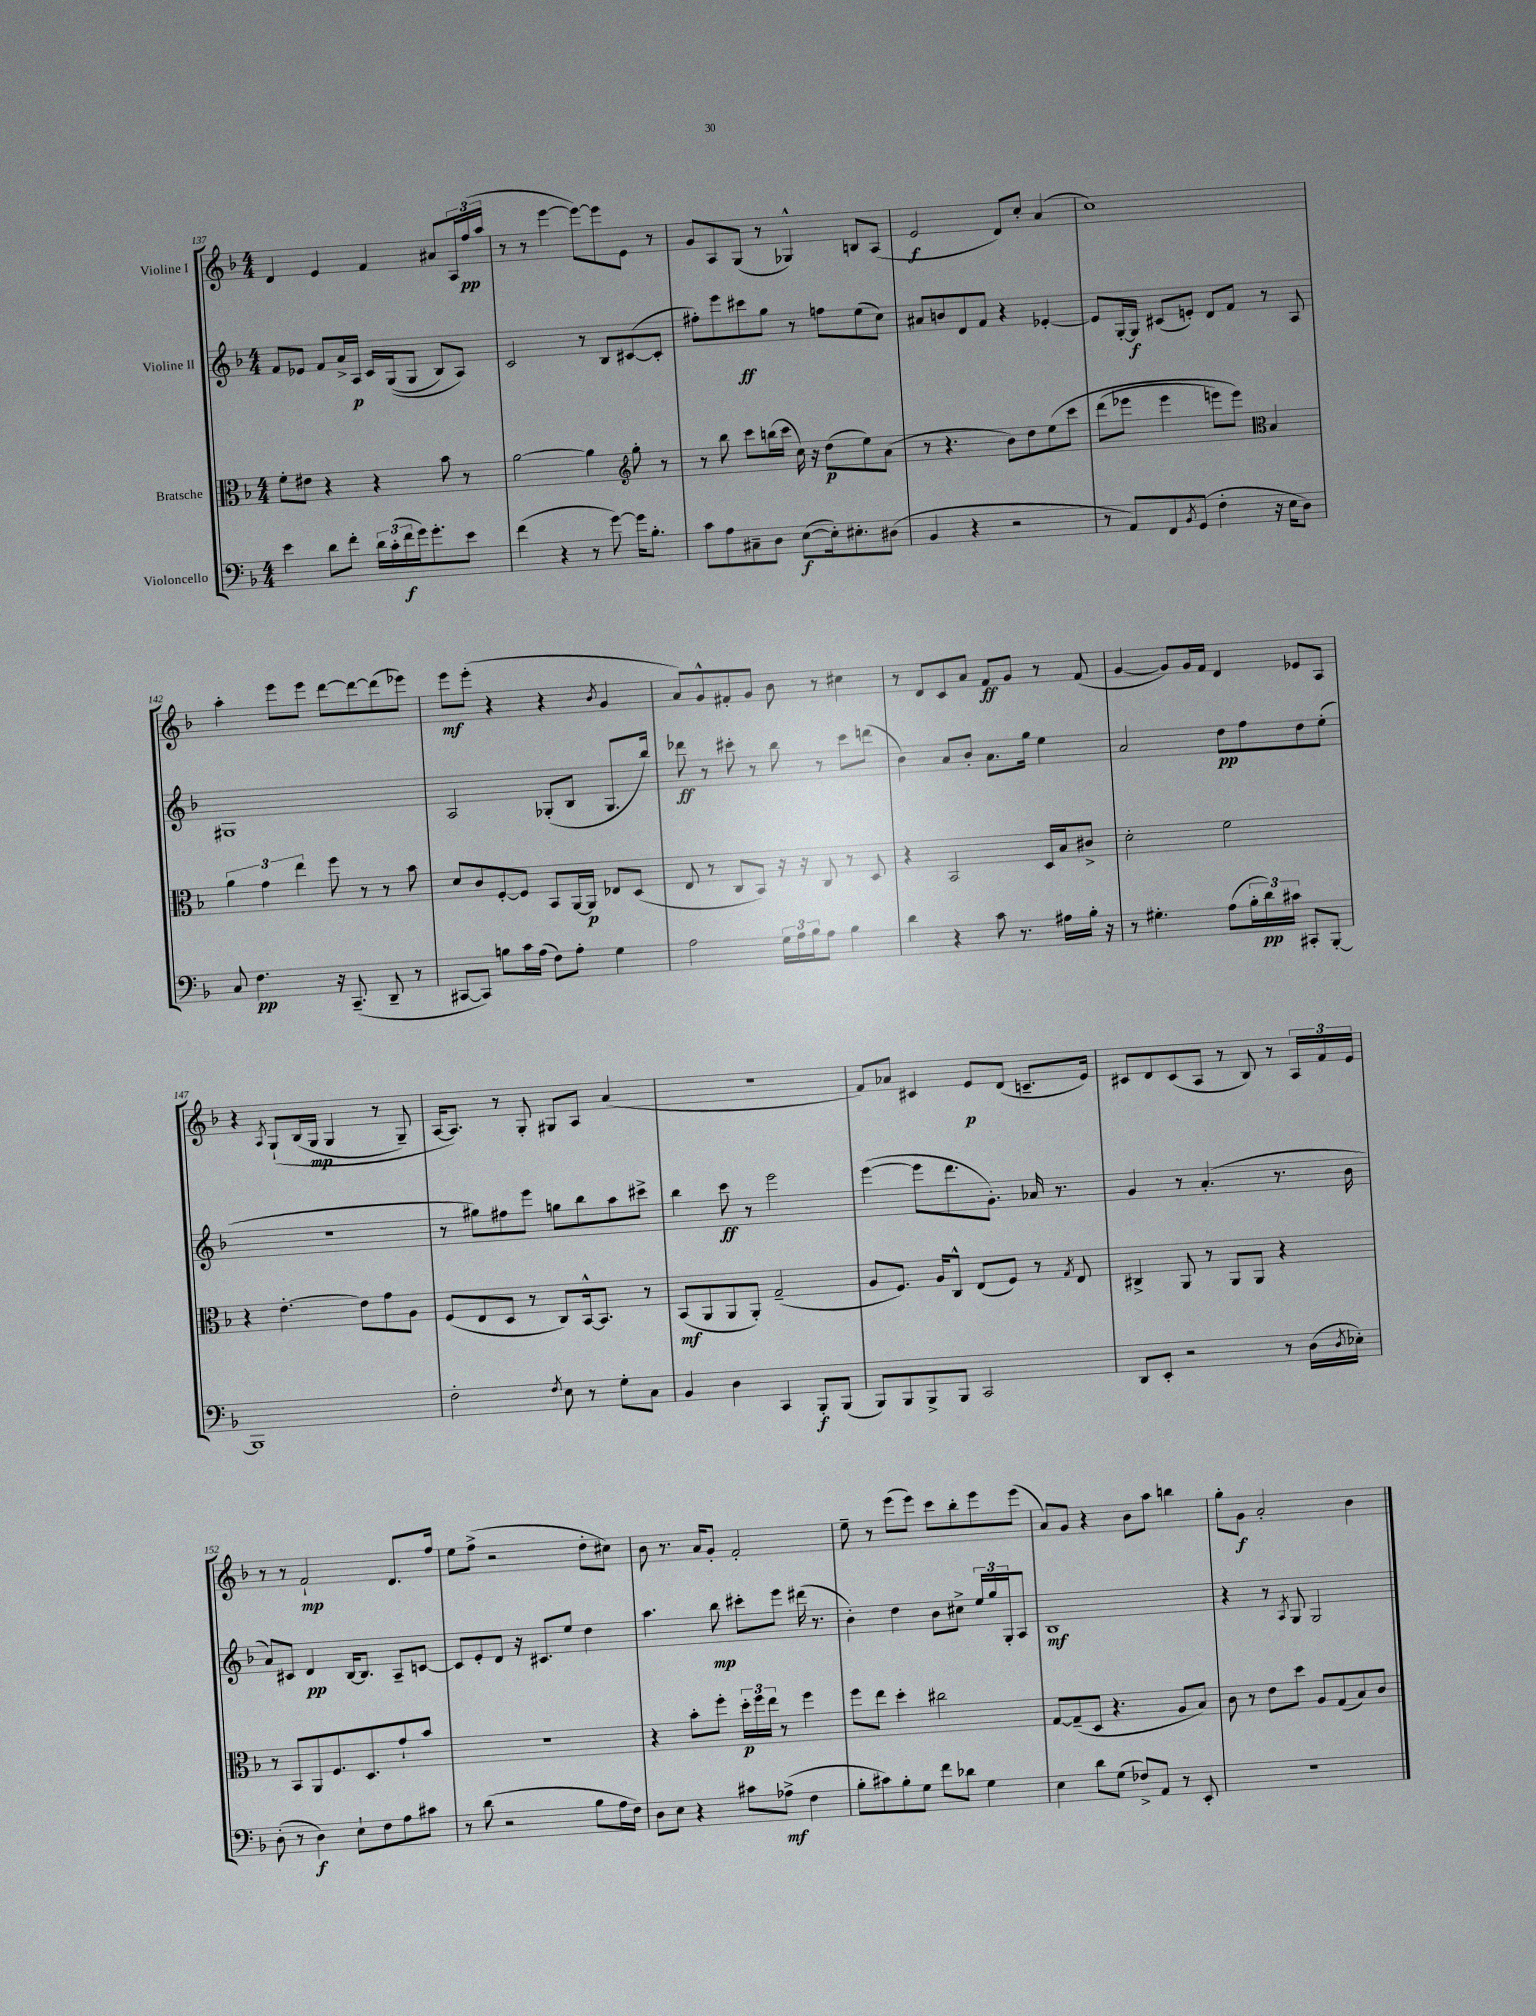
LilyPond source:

<<
\new StaffGroup <<
\new Staff = "s0" \with { instrumentName = "Violine I" } {
    \clef treble \key f \major \numericTimeSignature \time 4/4
    d'4 e'4 f'4 ais'8 \tuplet 3/2 { a16 f''16\pp( a''16 } |
    r8 r8 e'''4~ e'''8~) e'''8 e'8 r8 |
    g'8 a8 g8( r8 ges4-^) b8 a8( |
    e'2\f d'8) c''8-. a'4( |
    c''1) |
    a''4-. e'''8 e'''8 d'''8~ d'''8~ d'''8( ees'''8) |
    e'''8\mf e'''8-.( r4 r4 \acciaccatura { bes'8 } g'4 |
    a'8) g'8-^ fis'8-. g'8 bes'8 r8 cis''4 |
    r8 d'8 c'8 a'8 f'8\ff g'8 r8 f'8( |
    g'4~ g'8) g'16 f'16 d'4 ees'8 a8 |
    r4 \acciaccatura { a8 } g8-!\( bes16( g16\mp g4 r8 g8--) |
    a16~ a8.\) r8 g8-. gis8 a8 a'4( |
    R1 |
    f'8) aes'8 cis'4 e'8\p d'8( c'8.-- e'16) |
    cis'8 d'8 cis'8( a8 r8 bes8) r8 \tuplet 3/2 { a16 f'16 e'16 } |
    r8 r8 f'2-!\mp d'8. f''16 |
    e''8 f''8->( r2 d''8-. cis''8) |
    bes'8 r8. a'16 g'8-. f'2-. |
    e''8-- r8 e'''8( e'''8) c'''8 bes''8-. e'''8 e'''8( |
    a'8) g'8 r4 bes'8 a''8 b''4 |
    g''8-. g'8\f a'2-. bes'4 \bar "|." |
}
\new Staff = "s1" \with { instrumentName = "Violine II" } {
    \clef treble \key f \major \numericTimeSignature \time 4/4
    f'8 ees'8 f'8 a'16-> a16\p c'16 g16(\( g8 bes8) a8\) |
    c'2 r8 bes8 cis'8~( cis'8-. |
    fis''8-.) e'''8 cis'''8\ff g''8 r8 f''8 e''8( c''8) |
    ais'8 b'8 d'8 f'8 r4 ees'4~-. |
    ees'8 g16~-. g16\f cis'8( e'8-.) d'8 f'8 r8 a8 |
    gis1 |
    a2 ges8-.( bes8 ges8. bes''16) |
    des'''8\ff r8 cis'''8-. r8 bes''8 r8 cis'''8 d'''8( |
    bes'4) a'8 bes'8-. a'8. g''16 e''4 |
    a'2 d''8\pp f''8 d''8 e''8-.( |
    R1 |
    r8 gis''8) fis''8 e'''8 g''8 bes''8 a''8 cis'''8-> |
    bes''4 c'''8\ff r8 e'''2 |
    e'''4~( e'''8 d'''8. g'8.-.) aes'16 r8. |
    g'4 r8 a'4.-.( r8. bes'16 |
    a'8) cis'8 d'4\pp bes16~ bes8. a8-- c'8~ |
    c'8 e'8-. d'8 r16 cis'8. e''8 d''4 |
    a''4. bes''8\mp cis'''8-. e'''8 dis'''16( r8. |
    bes'4-.) d''4 bes'8 cis''8-> \tuplet 3/2 { e''16 g''16 g16-. } a8 |
    bes1\mf |
    r4 r8 \acciaccatura { a8 } g8 g2 \bar "|." |
}
\new Staff = "s2" \with { instrumentName = "Bratsche" } {
    \clef alto \key f \major \numericTimeSignature \time 4/4
    f'8-. eis'8 r4 r4 bes'8 r8 |
    a'2~ a'4 \clef treble g''8-. r8 |
    r8 bes''8 c'''8 b''16( c'''16 c''16) r16 d''8\p( e''8) a'8( |
    r8 r4. bes'8) d''8 e''8\( c'''8 |
    d'''8( ees'''8 ees'''4 e'''8) e'''8\) \clef alto bes4 |
    \tuplet 3/2 { a'4 g'4 e''4 } f''8 r8 r8 bes'8 |
    d'8 c'8 f8~-. f8 bes,8 a,16~ a,16\p ees8 d8( |
    e8 r8 c8 bes,8) r16 r16 c8 r8 d8 |
    r4 bes,2 d16 bes16 cis'8-> |
    d'2-. f'2 |
    r4 e'4.~-. e'8 g'8 a8 |
    f8( e8 d8 r8 c8) bes,16~-^ bes,8. r8 |
    bes,8\mf( a,8 a,8 a,8-.) g2--( |
    a8 f8.) a16 c8-^ e8( f8) r8 \acciaccatura { g8 } e8 |
    cis4-> a,8 r8 a,8 a,8 r4 |
    r8 bes,8 a,8 f8. d8. g'8-! bes'8 |
    R1 |
    r4 bes'8-. f''8-. \tuplet 3/2 { d''16-.\p f''16 e''16 } r8 f''4 |
    f''8 e''8 d''4-. cis''2 |
    g8~ g8--( d8 r4. a8 bes8) |
    c'8 r8 e'8 d''8 a8 g8( bes8) c'8 \bar "|." |
}
\new Staff = "s3" \with { instrumentName = "Violoncello" } {
    \clef bass \key f \major \numericTimeSignature \time 4/4
    e'4 d'8 f'8-. \tuplet 3/2 { d'16 c'16-.( f'16\f } g'16) g'8.-. e'8 |
    f'4( r4 r8 g'8~) g'16 bes8.-. |
    c'8 a8 cis8-- d8 e8~\f( e16-.) eis8.-. dis8( |
    bes,4 r4 r2 |
    r8 a,8) f,8 \acciaccatura { bes,8 } g,8( f4-. r16 e16 d8) |
    c8 f4.\pp r16 c,8.--( d,8-- r8 |
    cis,8~ cis,8) b8 c'16 a16( f8) a8-. g4 |
    a2 \tuplet 3/2 { g16 a16 bes16 } a8 bes4 |
    d'4 r4 c'8 r8. ais16 bes16-. r16 |
    r8 gis4.-. a8( \tuplet 3/2 { bes16-. d'16\pp) cis'16 } cis,8-. bes,,8~-. |
    bes,,1 |
    f2-. \acciaccatura { f8 } e8 r8 g8-. c8 |
    bes,4 d4 c,4 bes,,8-.\f bes,,8( |
    bes,,8) bes,,8 bes,,8-> bes,,8 c,2 |
    d,8 e,8-. r2 r8 d16( \acciaccatura { d8 } ees16-.) |
    d8-.( r8 d4\f) e8-! f8 a8 cis'8 |
    r8 d'8( r2 bes8 a16 f16) |
    d8 e8 r4 cis'8 aes8->\mf( f4 |
    bes8-. cis'8) bes8-. g8 f'8 des'8 g4 |
    e4 d'8 g8( fes8->) a,8 r8 e,8-. |
    R1 \bar "|." |
}
>>
>>
\layout { \context { \Score currentBarNumber = #137 } }
